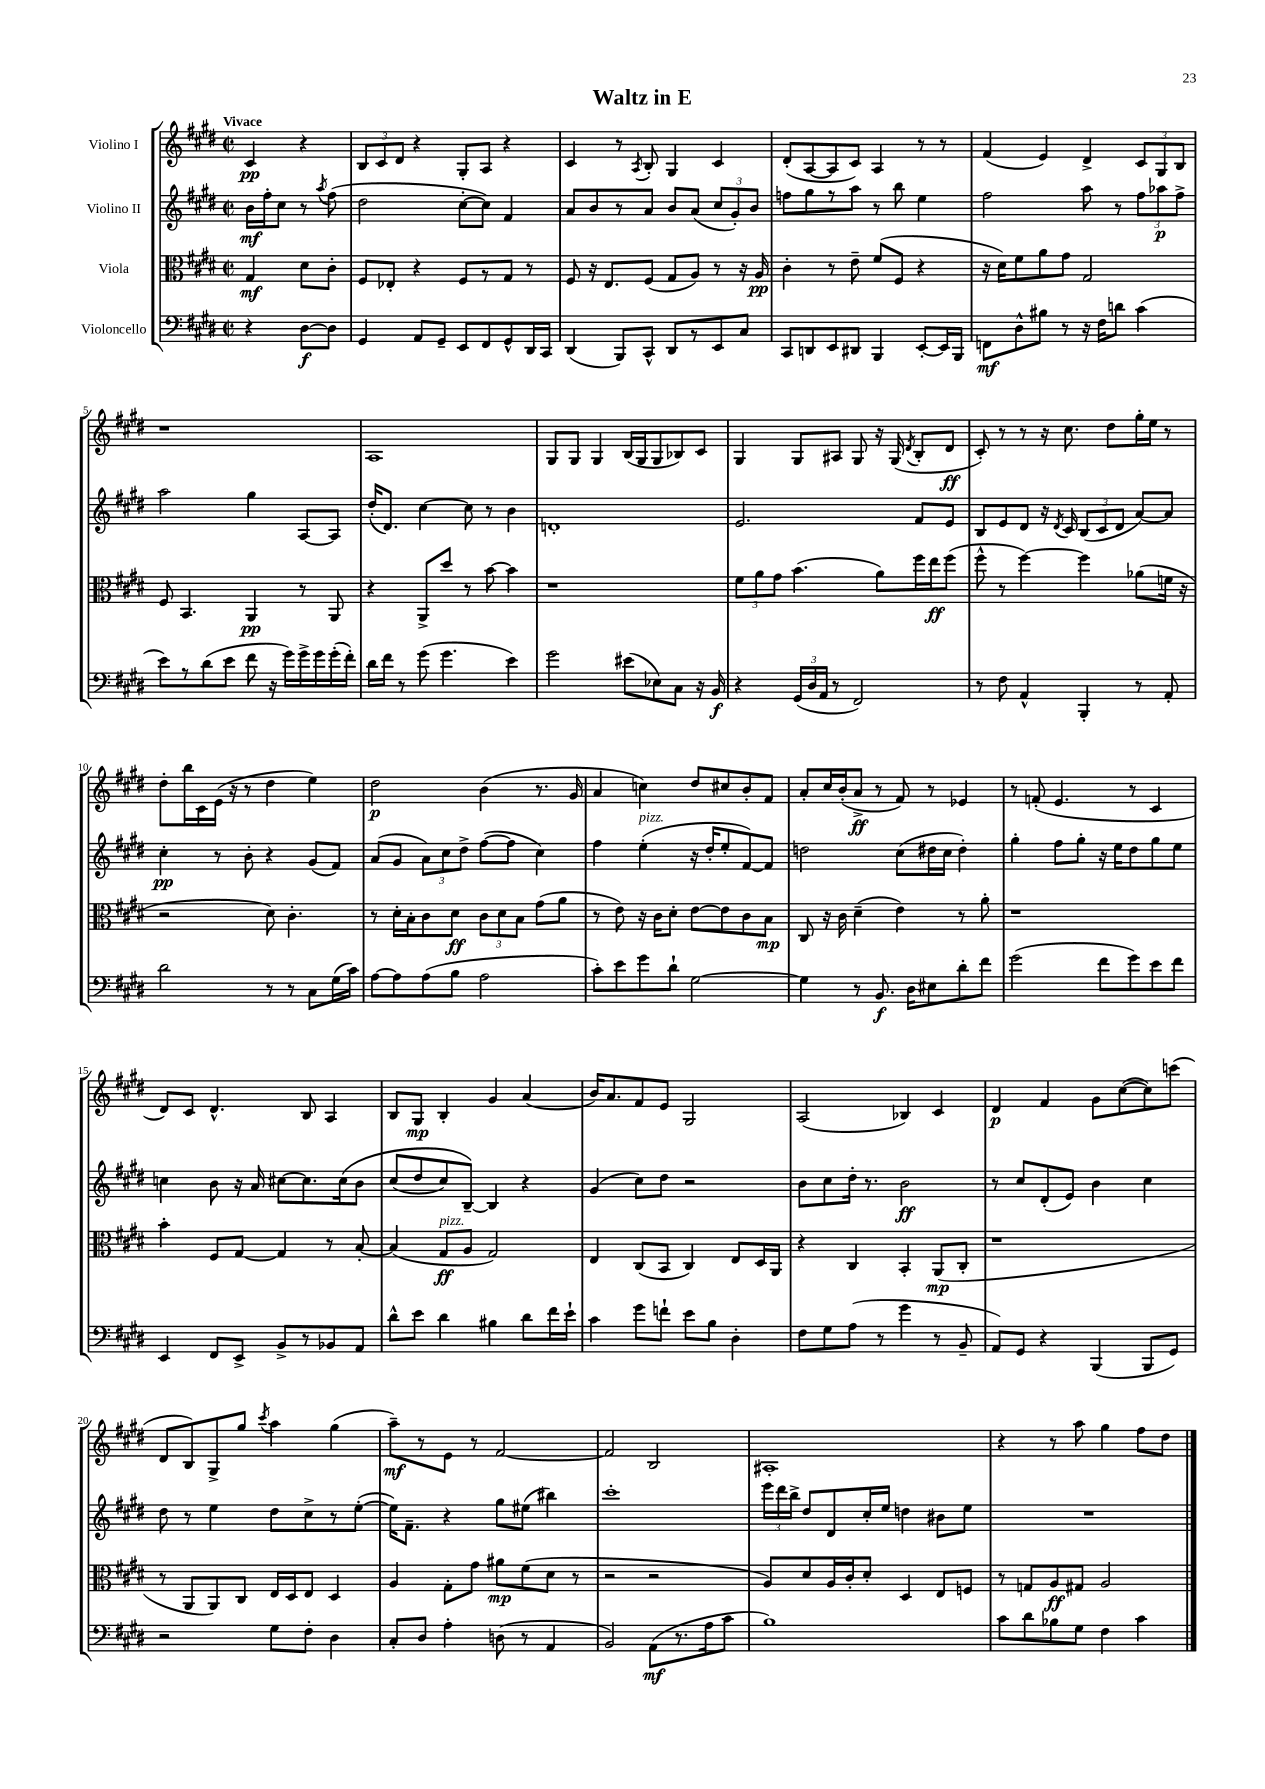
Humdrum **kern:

**kern	**dynam	**kern	**dynam	**kern	**dynam	**kern	**dynam
*part4	*part4	*part3	*part3	*part2	*part2	*part1	*part1
*staff4	*staff4	*staff3	*staff3	*staff2	*staff2	*staff1	*staff1
*I"Violoncello	*	*I"Viola	*	*I"Violino II	*	*I"Violino I	*
*clefF4	*	*clefC3	*	*clefG2	*	*clefG2	*
*k[f#c#g#d#]	*	*k[f#c#g#d#]	*	*k[f#c#g#d#]	*	*k[f#c#g#d#]	*
*M2/2	*	*M2/2	*	*M2/2	*	*M2/2	*
*met(c|)	*	*met(c|)	*	*met(c|)	*	*met(c|)	*
=	=	=	=	=	=	=	=
!	!	!	!	!	!	!LO:TX:a:B:t=Vivace	!
4r	.	4G#/	mf	16b\LL	mf	4c#/	pp
.	.	.	.	16ff#'\J	.	.	.
.	.	.	.	8cc#\J	.	.	.
[8D#\L	f	8d#\L	.	8r	.	4r	.
.	.	.	.	8qaa/	.	.	.
8D#\J]	.	8c#'\J	.	(8ff#\	.	.	.
=1	=1	=1	=1	=1	=1	=1	=1
4GG#/	.	8F#/L	.	2dd#\	.	12B/L	.
.	.	.	.	.	.	12c#/	.
.	.	8E-X'/J	.	.	.	.	.
.	.	.	.	.	.	12d#/J	.
8AA/L	.	4r	.	.	.	4r	.
8GG#~/J	.	.	.	.	.	.	.
8EE/L	.	8F#/L	.	[8cc#'\L	.	8G#'/L	.
8FF#/	.	8r	.	8cc#\J])	.	8A/J	.
8GG#^^/	.	8G#/J	.	4f#/	.	4r	.
16DD#/L	.	8r	.	.	.	.	.
16CC#/JJ	.	.	.	.	.	.	.
=2	=2	=2	=2	=2	=2	=2	=2
(4DD#/	.	8F#/	.	8a/L	.	4c#/	.
.	.	16r	.	8b/	.	.	.
.	.	8.E/L	.	.	.	.	.
8BBB/L)	.	.	.	8r	.	8r	.
.	.	.	.	.	.	8qA/	.
8CC#^^/J	.	(8F#/J	.	8a/J	.	8B'/	.
8DD#/L	.	8G#/L	.	8b/L	.	4G#/	.
8r	.	8A/J)	.	(8a/J	.	.	.
8EE/	.	8r	.	12cc#/L	.	4c#/	.
.	.	.	.	12g#'/)	.	.	.
8C#/J	.	16r	.	.	.	.	.
.	.	.	.	12b/J	.	.	.
.	.	16A/	pp	.	.	.	.
=3	=3	=3	=3	=3	=3	=3	=3
8CC#/L	.	4c#'\	.	8ffn\L	.	(8d#'/L	.
8DDn/	.	.	.	8gg#\	.	[8A/	.
8EE/	.	8r	.	8r	.	8A/]	.
8DD#X/J	.	8e~\	.	8aa\J	.	8c#/J)	.
4BBB/	.	(8f#/L	.	8r	.	4A/	.
.	.	8F#/J	.	8bb\	.	.	.
[8EE'/L	.	4r	.	4ee\	.	8r	.
16EE/L]	.	.	.	.	.	8r	.
16BBB/JJ	.	.	.	.	.	.	.
=4	=4	=4	=4	=4	=4	=4	=4
8FFn\L	mf	16r	.	2ff#\	.	(4f#/	.
.	.	16d#\KL)	.	.	.	.	.
8D#^^\	.	8f#\	.	.	.	.	.
8B#X\J	.	8a\	.	.	.	4e/)	.
8r	.	8g#\J	.	.	.	.	.
16r	.	2G#/	.	8aa\	.	4d#^/	.
16F#\KL	.	.	.	.	.	.	.
8dn\J	.	.	.	8r	.	.	.
(4c#\	.	.	.	12ff#\L	.	12c#/L	.
.	.	.	.	12aa-X\	p	12G#/	.
.	.	.	.	12ff#^\J	.	12B/J	.
!!LO:LB:g=z
=5	=5	=5	=5	=5	=5	=5	=5
8e\L)	.	8F#/	.	2aa\	.	1r	.
8r	.	4.BB/	.	.	.	.	.
(8d#\	.	.	.	.	.	.	.
8e\J	.	.	.	.	.	.	.
8f#\	.	4AA/	pp	4gg#\	.	.	.
16r	.	.	.	.	.	.	.
16g#\LL)	.	.	.	.	.	.	.
16g#^\	.	8r	.	[8A/L	.	.	.
16g#\	.	.	.	.	.	.	.
(16g#'\	.	8AA/	.	8A/J]	.	.	.
16f#'\JJ)	.	.	.	.	.	.	.
=6	=6	=6	=6	=6	=6	=6	=6
16d#\LL	.	4r	.	(16dd#'/KL	.	1A	.
16f#\JJ	.	.	.	8.d#/J)	.	.	.
8r	.	.	.	.	.	.	.
(8g#\	.	8AA^/L	.	[4cc#\	.	.	.
4.g#\	.	8dd#/J	.	.	.	.	.
.	.	8r	.	8cc#\]	.	.	.
.	.	[8b\	.	8r	.	.	.
4e\)	.	4b\]	.	4b\	.	.	.
=7	=7	=7	=7	=7	=7	=7	=7
2g#\	.	1r	.	1dn'	.	8G#/L	.
.	.	.	.	.	.	8G#/J	.
.	.	.	.	.	.	4G#/	.
(8e#X\L	.	.	.	.	.	(16B/LL	.
.	.	.	.	.	.	16G#/J	.
8E-X\)	.	.	.	.	.	8G#/	.
8C#\J	.	.	.	.	.	8B-X/)	.
16r	.	.	.	.	.	8c#/J	.
16BB/	f	.	.	.	.	.	.
=8	=8	=8	=8	=8	=8	=8	=8
4r	.	12f#\L	.	2.e/	.	4G#/	.
.	.	12a\	.	.	.	.	.
.	.	12g#\J	.	.	.	.	.
(24GG#/LL	.	(4.b\	.	.	.	8G#/L	.
24D#/	.	.	.	.	.	.	.
24AA/JJ	.	.	.	.	.	.	.
8r	.	.	.	.	.	8A#X/J	.
2FF#/)	.	.	.	.	.	8G#/	.
.	.	8a\L)	.	.	.	16r	.
.	.	.	.	.	.	(16G#/	.
.	.	.	.	.	.	8qd#/	.
.	.	16ff#\L	.	8f#/L	.	8B'/L	.
.	.	16ee\J	ff	.	.	.	.
.	.	(8ff#\J	.	8e/J	.	8d#/J	ff
=9	=9	=9	=9	=9	=9	=9	=9
8r	.	8ff#^^\	.	8B/L	.	8c#'/)	.
8F#\	.	8r	.	8e/	.	8r	.
4AA^^/	.	[4ff#\)	.	8d#/J	.	8r	.
.	.	.	.	16r	.	16r	.
.	.	.	.	8qd#/	.	.	.
.	.	.	.	16c#/	.	8.cc#\	.
4BBB'/	.	4ff#\]	.	(12B/L	.	.	.
.	.	.	.	12c#/	.	.	.
.	.	.	.	.	.	8dd#\L	.
.	.	.	.	12d#/J	.	.	.
8r	.	(8a-X\L	.	[8a/L)	.	16gg#'\L	.
.	.	.	.	.	.	16ee\JJ	.
8AA'/	.	16fn\Jk	.	8a/J]	.	8r	.
.	.	16r	.	.	.	.	.
!!LO:LB:g=z
=10	=10	=10	=10	=10	=10	=10	=10
2d#\	.	2r	.	4cc#'\	pp	8dd#'\L	.
.	.	.	.	.	.	16bb\L	.
.	.	.	.	.	.	16c#\	.
.	.	.	.	8r	.	(16e\JJ	.
.	.	.	.	.	.	16r	.
.	.	.	.	8b'\	.	8r	.
8r	.	8d#\)	.	4r	.	4dd#\	.
8r	.	4.c#'\	.	.	.	.	.
8C#\L	.	.	.	(8g#/L	.	4ee\)	.
(16G#\L	.	.	.	8f#/J)	.	.	.
16c#\JJ)	.	.	.	.	.	.	.
=11	=11	=11	=11	=11	=11	=11	=11
[8A\L	.	8r	.	(8a/L	.	2dd#\	p
8A\]	.	16d#'\LL	.	8g#/J	.	.	.
.	.	16B'\J	.	.	.	.	.
(8A\	.	8c#\	.	12a\L)	.	.	.
.	.	.	.	12cc#\	.	.	.
8B\J	.	8d#\J	ff	.	.	.	.
.	.	.	.	12dd#^\J	.	.	.
2A\	.	12c#\L	.	([8ff#\L	.	(4b\	.
.	.	12d#\	.	.	.	.	.
.	.	.	.	8ff#\J]	.	.	.
.	.	12B\J	.	.	.	.	.
.	.	(8g#\L	.	4cc#\)	.	8.r	.
.	.	8a\J	.	.	.	.	.
.	.	.	.	.	.	16g#/	.
=12	=12	=12	=12	=12	=12	=12	=12
8c#'\L)	.	8r	.	4ff#\	.	4a/	.
8e\	.	8e\)	.	.	.	.	.
!	!	!	!	!LO:TX:a:i:t=pizz.	!	!	!
8g#\	.	16r	.	(4ee'\	.	4ccn\)	.
.	.	16c#\KL	.	.	.	.	.
8d#`\J	.	8d#'\J	.	.	.	.	.
[2G#\	.	[8e\L	.	16r	.	8dd#/L	.
.	.	.	.	16dd#'/KL	.	.	.
.	.	8e\]	.	8ee'/	.	8cc#X/	.
.	.	8c#\	.	[8f#/)	.	8b'/	.
.	.	8B\J	mp	8f#/J]	.	8f#/J	.
=13	=13	=13	=13	=13	=13	=13	=13
4G#\]	.	8C#/	.	2ddn\	.	8a'/L	.
.	.	16r	.	.	.	16cc#/L	.
.	.	16c#\	.	.	.	(16b'/J	.
8r	.	(4d#~\	.	.	.	8a^/J	ff
8.BB/	f	.	.	.	.	8r	.
.	.	4e\)	.	(8cc#\L	.	8f#/)	.
16D#\KL	.	.	.	.	.	.	.
8E#X\	.	.	.	16dd#X\L	.	8r	.
.	.	.	.	16cc#\JJ	.	.	.
8d#'\	.	8r	.	4dd#'\)	.	4e-X/	.
8f#\J	.	8a'\	.	.	.	.	.
=14	=14	=14	=14	=14	=14	=14	=14
(2g#\	.	1r	.	4gg#'\	.	8r	.
.	.	.	.	.	.	(8fn'/	.
.	.	.	.	8ff#\L	.	4.e/	.
.	.	.	.	8gg#'\J	.	.	.
8f#\L	.	.	.	16r	.	.	.
.	.	.	.	16ee\KL	.	.	.
8g#\)	.	.	.	8dd#\	.	8r	.
8e\	.	.	.	8gg#\	.	4c#/	.
8f#\J	.	.	.	8ee\J	.	.	.
!!LO:LB:g=z
=15	=15	=15	=15	=15	=15	=15	=15
4EE/	.	4b'\	.	4ccn\	.	8d#/L)	.
.	.	.	.	.	.	8c#/J	.
8FF#/L	.	8F#/L	.	8b\	.	4.d#^^/	.
8EE^/J	.	[8G#/J	.	16r	.	.	.
.	.	.	.	16a/	.	.	.
8BB^/L	.	4G#/]	.	[8cc#X\L	.	.	.
8r	.	.	.	8.cc#\]	.	8B/	.
8BB-X/	.	8r	.	.	.	4A/	.
.	.	.	.	(16cc#\k	.	.	.
8AA/J	.	[8B'/	.	8b\J	.	.	.
=16	=16	=16	=16	=16	=16	=16	=16
8d#^^\L	.	(4B/]	.	(8cc#/L	.	8B/L	.
8e\J	.	.	.	8dd#/	.	8G#/J	mp
!	!	!LO:TX:a:i:t=pizz.	!	!	!	!	!
4d#\	.	8G#/L	ff	8cc#/)	.	4B'/	.
.	.	8A/J	.	[8B~/J)	.	.	.
4B#X\	.	2G#/)	.	4B/]	.	4g#/	.
8d#\L	.	.	.	4r	.	(4a/	.
16f#\L	.	.	.	.	.	.	.
16e`\JJ	.	.	.	.	.	.	.
=17	=17	=17	=17	=17	=17	=17	=17
4c#\	.	4E/	.	(4g#/	.	16b/KL)	.
.	.	.	.	.	.	8.a/	.
8g#\L	.	(8C#/L	.	8cc#\L)	.	8f#/	.
8fn`\J	.	8BB/J	.	8dd#\J	.	8e/J	.
8e\L	.	4C#/)	.	2r	.	2G#/	.
8B\J	.	.	.	.	.	.	.
4D#'\	.	8E/L	.	.	.	.	.
.	.	16D#/L	.	.	.	.	.
.	.	16AA/JJ	.	.	.	.	.
=18	=18	=18	=18	=18	=18	=18	=18
8F#\L	.	4r	.	8b\L	.	(2A/	.
8G#\	.	.	.	8cc#\	.	.	.
(8A\J	.	4C#/	.	16dd#'\Jk	.	.	.
.	.	.	.	8.r	.	.	.
8r	.	.	.	.	.	.	.
4g#\	.	4BB'/	.	2b\	ff	4B-X/)	.
8r	.	(8AA/L	mp	.	.	4c#/	.
8BB~/	.	8C#'/J	.	.	.	.	.
=19	=19	=19	=19	=19	=19	=19	=19
8AA/L)	.	1r	.	8r	.	4d#/	p
8GG#/J	.	.	.	8cc#/L	.	.	.
4r	.	.	.	(8d#'/	.	4f#/	.
.	.	.	.	8e/J)	.	.	.
(4BBB/	.	.	.	4b\	.	8g#\L	.
.	.	.	.	.	.	([8cc#\	.
8BBB/L	.	.	.	4cc#\	.	8cc#\])	.
8GG#/J)	.	.	.	.	.	(8cccn\J	.
!!LO:LB:g=z
=20	=20	=20	=20	=20	=20	=20	=20
2r	.	8r	.	8dd#\	.	8d#/L	.
.	.	8AA/L	.	8r	.	8B/)	.
.	.	8AA/)	.	4ee\	.	8G#^/	.
.	.	8C#/J	.	.	.	8gg#/J	.
.	.	.	.	.	.	8qccc#/	.
8G#\L	.	16E/LL	.	8dd#\L	.	4aa\	.
.	.	16D#/J	.	.	.	.	.
8F#'\J	.	8E/J	.	8cc#^\	.	.	.
4D#\	.	4D#/	.	8r	.	(4gg#\	.
.	.	.	.	([8ee'\J	.	.	.
=21	=21	=21	=21	=21	=21	=21	=21
8C#'/L	.	4A/	.	16ee\KL])	.	8aa~\L)	mf
.	.	.	.	8.f#~\J	.	.	.
8D#/J	.	.	.	.	.	8r	.
4A'\	.	8G#'\L	.	4r	.	8e\J	.
.	.	8g#\J	.	.	.	8r	.
(8Dn\	.	8a#X\L	mp	8gg#\L	.	[2f#/	.
8r	.	(8f#\	.	(8ee#X\J	.	.	.
4AA/	.	8d#\J	.	4bb#X\)	.	.	.
.	.	8r	.	.	.	.	.
=22	=22	=22	=22	=22	=22	=22	=22
2BB/)	.	2r	.	1ccc#'	.	2f#/]	.
(8AA\L	mf	2r	.	.	.	2B/	.
8.r	.	.	.	.	.	.	.
16A\k	.	.	.	.	.	.	.
8c#\J	.	.	.	.	.	.	.
=23	=23	=23	=23	=23	=23	=23	=23
1B)	.	8A/L)	.	24eee\LL	.	1A#X'	.
.	.	.	.	24ddd#\	.	.	.
.	.	.	.	24bb^\JJ	.	.	.
.	.	8d#/	.	8dd#/L	.	.	.
.	.	16A/L	.	8d#/	.	.	.
.	.	16c#'/J	.	.	.	.	.
.	.	8d#'/J	.	16cc#'/L	.	.	.
.	.	.	.	16ee/JJ	.	.	.
.	.	4D#/	.	4ddn\	.	.	.
.	.	8E/L	.	8b#X\L	.	.	.
.	.	8Fn/J	.	8ee\J	.	.	.
=24	=24	=24	=24	=24	=24	=24	=24
8c#\L	.	8r	.	1r	.	4r	.
8d#\	.	8Gn/L	.	.	.	.	.
8B-X\	.	8A/	ff	.	.	8r	.
8G#\J	.	8G#X/J	.	.	.	8aa\	.
4F#\	.	2A/	.	.	.	4gg#\	.
4c#\	.	.	.	.	.	8ff#\L	.
.	.	.	.	.	.	8dd#\J	.
==	==	==	==	==	==	==	==
*-	*-	*-	*-	*-	*-	*-	*-
